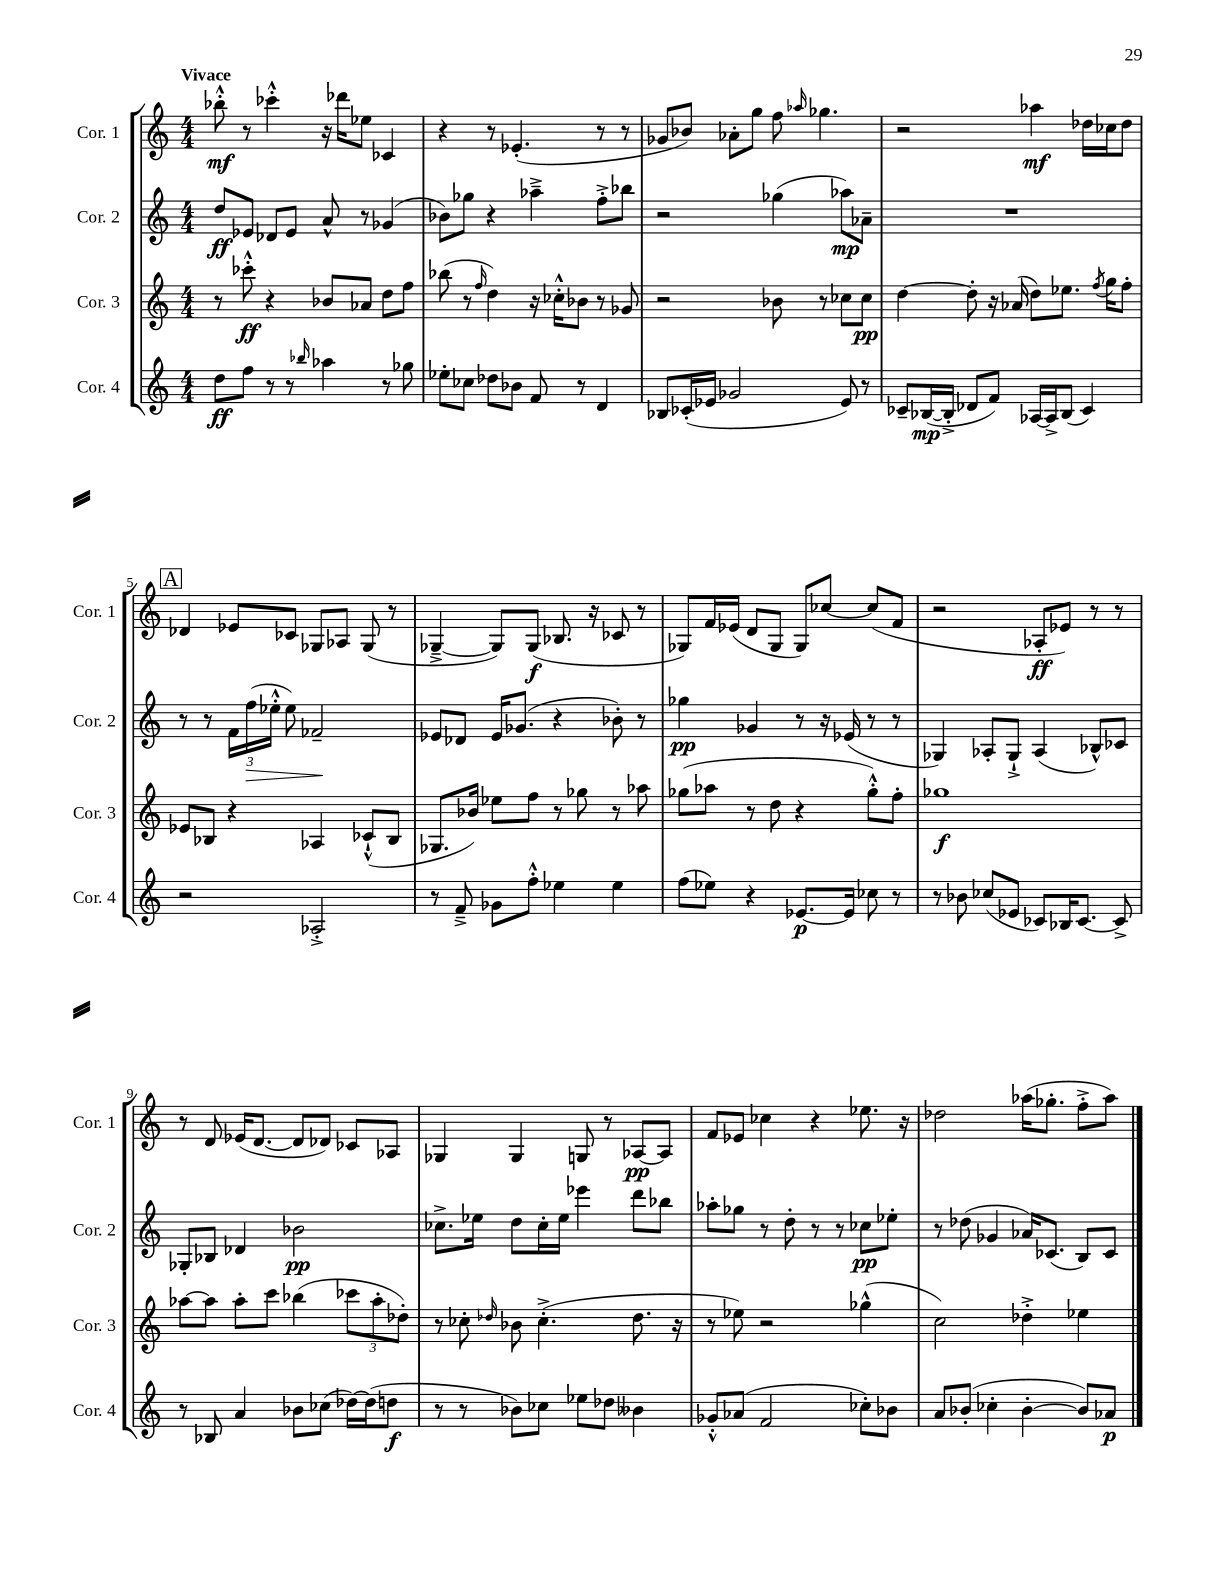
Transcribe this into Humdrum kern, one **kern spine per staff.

**kern	**kern	**kern	**kern
*staff4	*staff3	*staff2	*staff1
*clefG2	*clefG2	*clefG2	*clefG2
*k[]	*k[]	*k[]	*k[]
*M4/4	*M4/4	*M4/4	*M4/4
8dd\L	8r	8dd/L	8bb-'^^\
8ff\J	8ccc-'^^\	8e-/J	8r
8r	4r	8d-/L	4ccc-'^^\
8r	.	8e-/J	.
16qqbb-/	.	.	.
4aa-\	8b-/L	8a^^/	16r
.	.	.	16ddd-\LK
.	8a-/J	8r	8ee-\J
8r	8dd\L	(4g-/	4c-/
8gg-\	8ff\J	.	.
=	=	=	=
8ee-'\L	(8bb-\	8b-\L)	4r
8cc-\J	8r	8gg-\J	.
.	16qqff/	.	.
8dd-\L	4dd\)	4r	8r
8b-\J	.	.	(4.e-'/
8f/	16r	4aa-~^\	.
.	16cc-'^^\LK	.	.
8r	8b-\J	.	.
4d/	8r	8ff'^\L	8r
.	8g-/	8bb-\J	8r
=	=	=	=
8B-/L	2r	2r	8g-/L
(16c-'/L	.	.	8b-/J)
16e-/JJ	.	.	.
2g-/	.	.	8a-'\L
.	.	.	8gg\J
.	8b-\	(4gg-\	8ff\
.	.	.	16qqaa-/
.	8r	.	4.gg-\
8e-/)	8cc-\L	8aa-\L)	.
8r	8cc-\J	8a-~\J	.
=	=	=	=
8c-~/L	[4dd\	1r	2r
([16B-/L	.	.	.
16B-'^/]JJ	.	.	.
8d-/L	8dd'\]	.	.
8f/J)	16r	.	.
.	(16a-/	.	.
[16A-/LL	8dd\L)	.	4aa-\
16A-^/]J	.	.	.
(8B-/J	8.ee-\J	.	.
4c-/)	.	.	16dd-\LL
.	8qff/	.	.
.	16gg\LK	.	16cc-\J
.	8ff'\J	.	8dd-\J
=	=	=	=
2r	8e-/L	8r	4d-/
.	8B-/J	8r	.
.	4r	24f\LL	8e-/L
.	.	(24ff\	.
.	.	24ee-'^^\JJ	.
.	.	8ee-\)	8c-/J
2A-'^/	4A-/	2f-~/	8G-/L
.	.	.	8A-/J
.	(8c-`^^/L	.	(8G-/
.	8B-/J	.	8r
=	=	=	=
8r	8.G-/L	8e-/L	[4G-~^/
8f~^/	.	8d-/J	.
.	16b-/Jk)	.	.
8g-\L	8ee-\L	16e-/LK	8G-/]L)
.	.	(8.g-/J	.
8ff'^^\J	8ff\J	.	(8G-/J
4ee-\	8r	4r	8.B-/
.	8gg-\	.	.
.	.	.	16r
4ee-\	8r	8b-'\)	8c-/
.	8aa-\	8r	8r
=	=	=	=
(8ff\L	(8gg-\L	4gg-\	8G-/L)
8ee-\J)	8aa-\J	.	16f/L
.	.	.	(16e-/JJ
4r	8r	4g-/	8d/L
.	8dd\	.	8G-/J
[8.e-/L	4r	8r	8G-/L)
.	.	16r	[8cc-/J
16e-/]Jk	.	(16e-/	.
8cc-\	8gg-'^^\L)	8r	(8cc-/]L
8r	8ff'\J	8r	8f/J
=	=	=	=
8r	1gg-	4G-/)	2r
8b-\	.	.	.
(8cc-/L	.	8A-'/L	.
8e-/J	.	8G-`^/J	.
8c-/L)	.	(4A-/	8A-'/L
16B-/K	.	.	8e-/J)
[8.c-/J	.	.	.
.	.	8B-^^/L)	8r
8c-^/]	.	8c-/J	8r
=	=	=	=
8r	[8aa-\L	8G-'/L	8r
8B-/	8aa-\]J	8B-/J	8d/
4a/	8aa-'\L	4d-/	(16e-/LK
.	.	.	[8.d/J
.	8ccc\J	.	.
8b-\L	(4bb-\	2b-\	8d/]L
(8cc-\J	.	.	8d-/J)
[16dd-\LL)	12ccc-\L	.	8c-/L
(16dd-\]J	.	.	.
.	12aa-'\	.	.
8dd\J	.	.	8A-/J
.	12dd-'\J)	.	.
=	=	=	=
8r	8r	8.cc-^\L	4G-/
8r	8cc-'\	.	.
.	.	16ee-\Jk	.
.	16qqdd-/	.	.
8b-\L)	8b-\	8dd\L	4G-/
8cc-\J	(4.cc-'^\	16cc-'\L	.
.	.	16ee-\JJ	.
8ee-\L	.	4eee-\	8G/
8dd-\J	.	.	8r
4b--\	8.dd-\	8ddd\L	[8A-/L
.	.	8bb-\J	8A-/]J
.	16r	.	.
=	=	=	=
8g-'^^/L	8r	8aa-'\L	8f/L
(8a-/J	8ee-\)	8gg-\J	8e-/J
2f/	2r	8r	4cc-\
.	.	8dd'\	.
.	.	8r	4r
.	.	8r	.
8cc-'\L)	(4gg-^^\	8cc-\L	8.ee-\
8b-\J	.	8ee-'\J	.
.	.	.	16r
=	=	=	=
8a/L	2cc\)	8r	2dd-\
(8b-'/J	.	(8dd-\	.
4cc-'\	.	4g-/	.
[4b-'\	4dd-'^\	16a-/LK)	(16aa-\LK
.	.	(8.c-/J	8.gg-'\J
8b-/]L)	4ee-\	8B/L)	8ff'^\L
8a-/J	.	8c-/J	8aa-\J)
==	==	==	==
*-	*-	*-	*-
